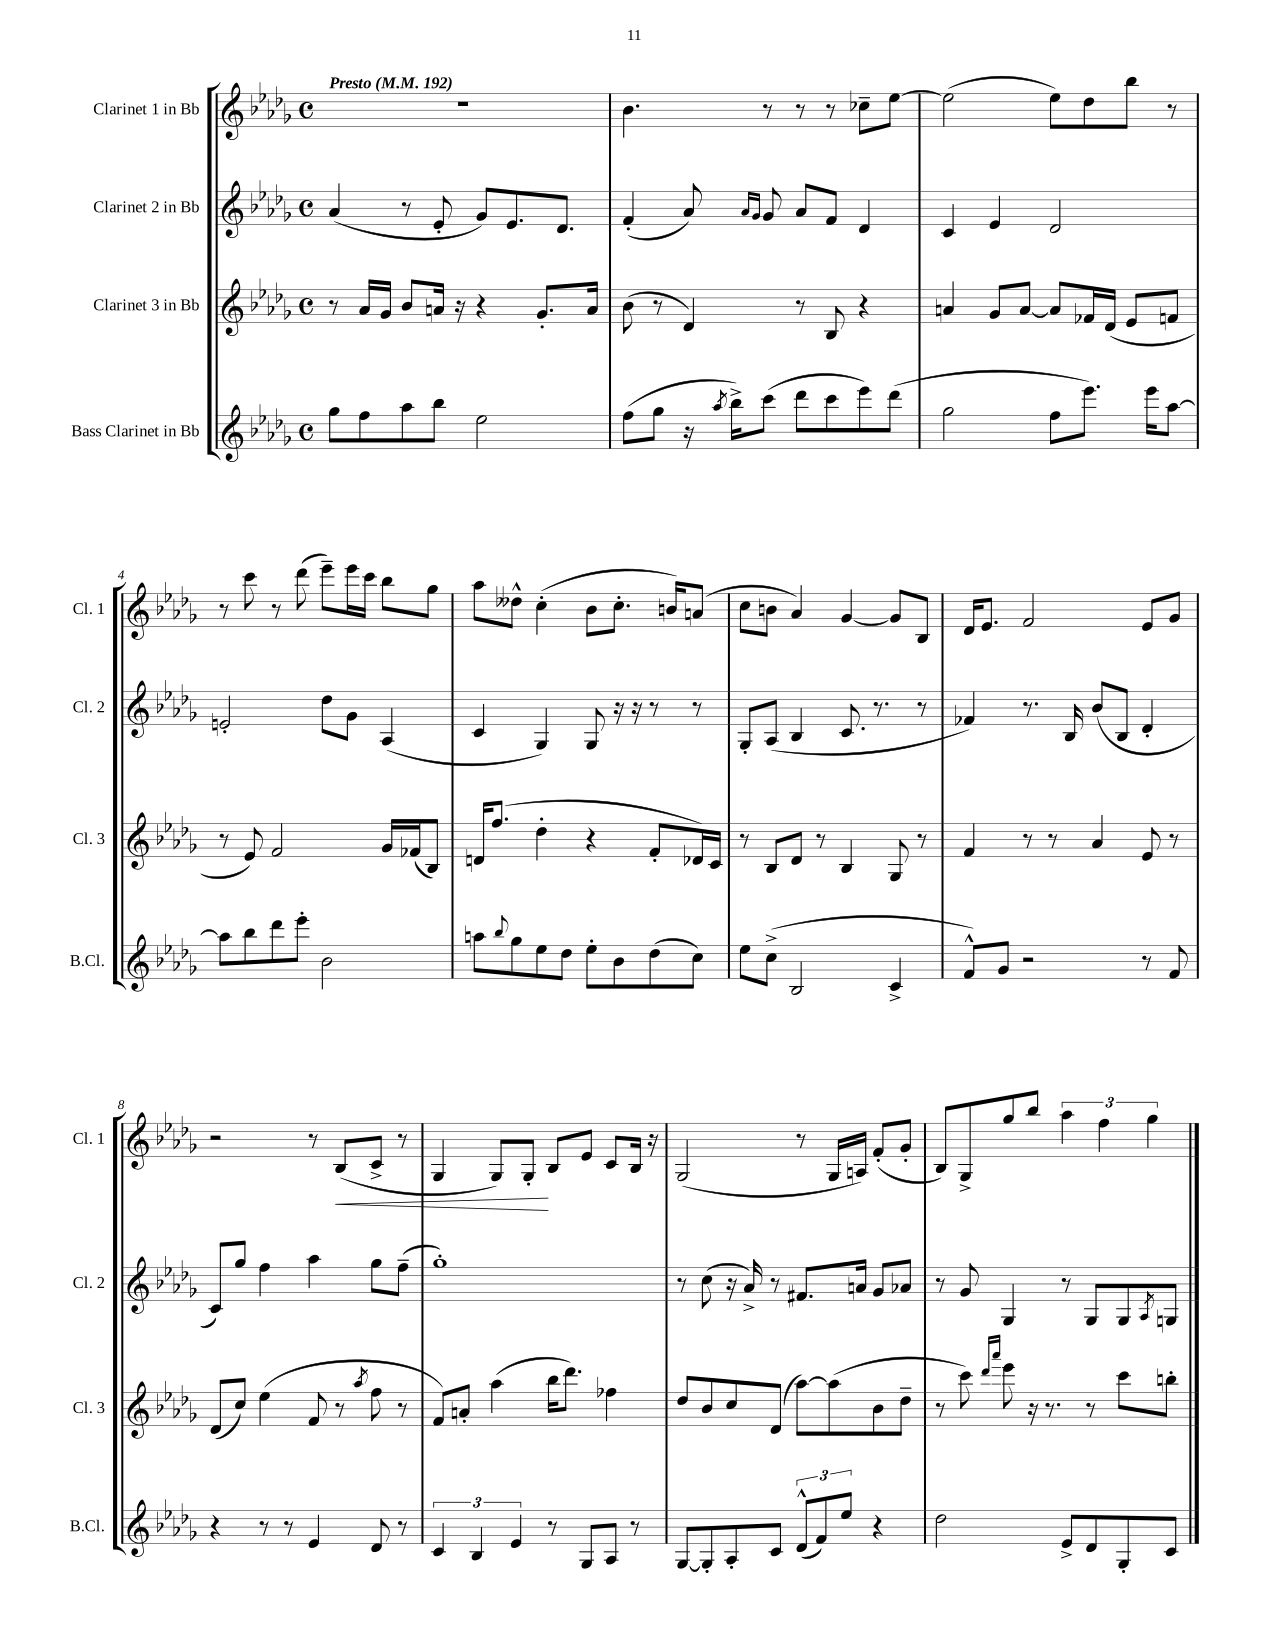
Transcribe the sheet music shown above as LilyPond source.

<<
\new StaffGroup <<
\new Staff = "s0" \with { instrumentName = "Clarinet 1 in Bb" shortInstrumentName = "Cl. 1" } {
    \clef treble \key des \major \defaultTimeSignature \time 4/4 \tempo "Presto" 4 = 192
    R1 |
    bes'4. r8 r8 r8 ces''8-- ees''8~ |
    ees''2( ees''8) des''8 bes''8 r8 |
    r8 c'''8 r8 des'''8( ees'''8--) ees'''16 c'''16 bes''8 ges''8 |
    aes''8 deses''8-^ c''4-.( bes'8 c''8.-. b'16) a'8( |
    c''8 b'8 aes'4) ges'4~ ges'8 bes8 |
    des'16 ees'8. f'2 ees'8 ges'8 |
    r2 r8 bes8\<( c'8-> r8 |
    ges4 ges8) ges8-.\! bes8 ees'8 c'8 bes16 r16 |
    ges2( r8 ges16 a16) f'8-.( ges'8-. |
    bes8) ges8-> ges''8 bes''8 \tuplet 3/2 { aes''4 f''4 ges''4 } \bar "|." |
}
\new Staff = "s1" \with { instrumentName = "Clarinet 2 in Bb" shortInstrumentName = "Cl. 2" } {
    \clef treble \key des \major \defaultTimeSignature \time 4/4
    aes'4( r8 ees'8-. ges'8) ees'8. des'8. |
    f'4-.( aes'8) \grace { aes'16 ges'16 } ges'8 aes'8 f'8 des'4 |
    c'4 ees'4 des'2 |
    e'2-. des''8 ges'8 aes4( |
    c'4 ges4) ges8 r16 r16 r8 r8 |
    ges8-. aes8( bes4 c'8. r8. r8 |
    fes'4) r8. bes16 bes'8( bes8 des'4-. |
    c'8) ges''8 f''4 aes''4 ges''8 f''8--( |
    ges''1-.) |
    r8 c''8( r16 aes'16->) r8 fis'8. a'16 ges'8 aes'8 |
    r8 ges'8 ges4 r8 ges8 ges8 \acciaccatura { aes8 } g8 \bar "|." |
}
\new Staff = "s2" \with { instrumentName = "Clarinet 3 in Bb" shortInstrumentName = "Cl. 3" } {
    \clef treble \key des \major \defaultTimeSignature \time 4/4
    r8 aes'16 ges'16 bes'8 a'16 r16 r4 ges'8.-. a'16 |
    bes'8( r8 des'4) r8 bes8 r4 |
    a'4 ges'8 a'8~ a'8 fes'16 des'16( ees'8 f'8 |
    r8 ees'8) f'2 ges'16 fes'16( bes8) |
    d'16 f''8.( des''4-. r4 f'8-. des'16) c'16 |
    r8 bes8 des'8 r8 bes4 ges8 r8 |
    f'4 r8 r8 aes'4 ees'8 r8 |
    des'8( c''8) ees''4( f'8 r8 \acciaccatura { aes''8 } f''8 r8 |
    f'8) a'8-. aes''4( bes''16 des'''8.) fes''4 |
    des''8 bes'8 c''8 des'8( aes''8~) aes''8( bes'8 des''8-- |
    r8 c'''8) \grace { des'''16 aes'''16 } ees'''8 r16 r8. r8 c'''8 b''8-. \bar "|." |
}
\new Staff = "s3" \with { instrumentName = "Bass Clarinet in Bb" shortInstrumentName = "B.Cl." } {
    \clef treble \key des \major \defaultTimeSignature \time 4/4
    ges''8 f''8 aes''8 bes''8 ees''2 |
    f''8( ges''8 r16 \acciaccatura { aes''8 } bes''16->) c'''8( des'''8 c'''8 ees'''8) des'''8( |
    ges''2 f''8 ees'''8.) ees'''16 aes''8~ |
    aes''8 bes''8 des'''8 ees'''8-. bes'2 |
    a''8 \appoggiatura { bes''8 } ges''8 ees''8 des''8 ees''8-. bes'8 des''8( c''8) |
    ees''8 c''8->( bes2 c'4-> |
    f'8-^) ges'8 r2 r8 f'8 |
    r4 r8 r8 ees'4 des'8 r8 |
    \tuplet 3/2 { c'4 bes4 ees'4 } r8 ges8 aes8 r8 |
    ges8~ ges8-. aes8-. c'8 \tuplet 3/2 { des'8-^( f'8) ees''8 } r4 |
    des''2 ees'8-> des'8 ges8-. c'8 \bar "|." |
}
>>
>>
